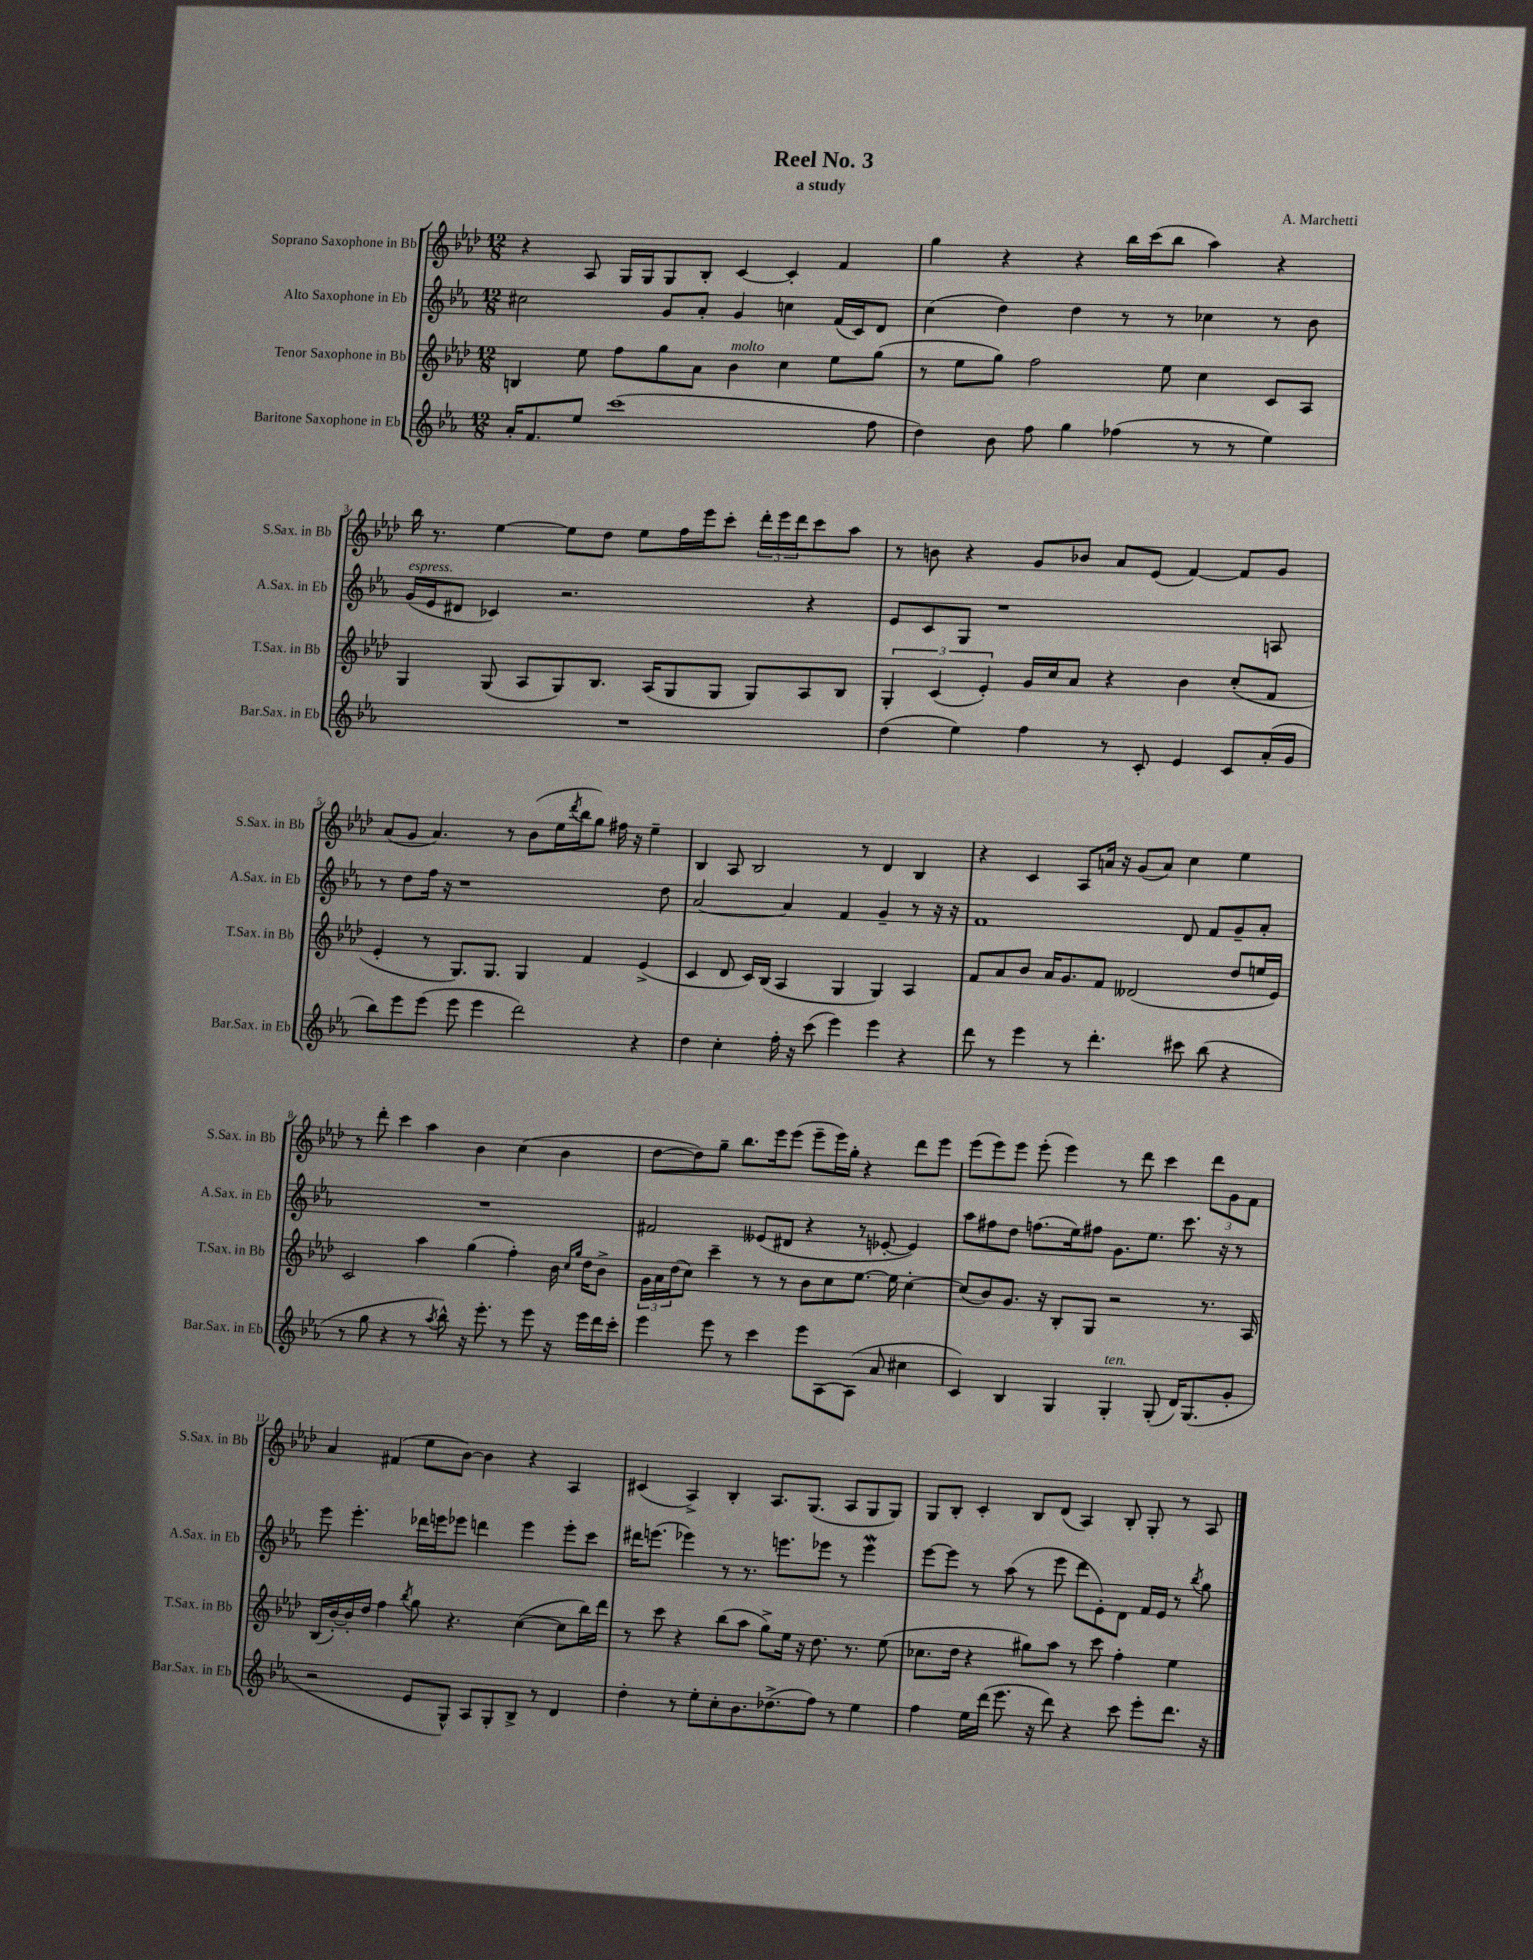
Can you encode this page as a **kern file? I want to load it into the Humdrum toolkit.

**kern	**kern	**kern	**kern
*staff4	*staff3	*staff2	*staff1
*clefG2	*clefG2	*clefG2	*clefG2
*k[b-e-a-]	*k[b-e-a-d-]	*k[b-e-a-]	*k[b-e-a-d-]
*M12/8	*M12/8	*M12/8	*M12/8
16a-'	4B	2cc#	4r
8.f	.	.	.
8ee-	8ee-	.	8A-
(1ccc	8ff	.	16G
.	.	.	16G
.	8gg	8g	8G
.	8a-	8a-'	8B-'
.	4b-	4g	[4c
.	4cc	4cc	4c']
.	8ee-	(16f	4f
.	.	16c)	.
8ff	(8gg	8d	.
=	=	=	=
4dd)	8r	(4cc	4gg
.	8ee-	.	.
8b-	8gg)	4dd)	4r
8ff	2ff	.	.
4gg	.	4dd	4r
(4ff-	.	8r	16bb-
.	.	.	(16ccc
.	8ee-	8r	8bb-
8r	4cc	4cc-	4aa-)
8r	.	.	.
4ee-)	8c	8r	4r
.	8A-	8b-	.
=	=	=	=
1.r	4G	(16g	16bb-
.	.	16e-	8.r
.	.	8d#	.
.	(8G	4c-)	[4ee-
.	8A-	.	.
.	8G)	2.r	8ee-]
.	8.B-	.	8dd-
.	.	.	8ee-
.	(16A-	.	.
.	8G	.	16ff
.	.	.	16eee-
.	8G	.	8ccc'
.	8G)	.	24ddd-'
.	.	.	24eee-
.	.	.	24ddd-
.	8A-	4r	8ccc
.	8B-	.	8aa-
=	=	=	=
(4dd	6G'	8e-	8r
.	.	8c	8b
.	(6c	.	.
4ee-)	.	8G	4r
.	6e-')	.	.
.	.	1r	.
4ff	16g	.	8g
.	16cc	.	.
.	8a-	.	8b-
8r	4r	.	8a-
8c'	.	.	(8e-
4e-	4b-	.	[4f)
8c	(8cc'	.	8f]
(16a-'	8f	8A	8g
16g	.	.	.
=	=	=	=
8bb-)	4e-'	8r	(8a-
8eee-	.	8dd	8g
(8eee-	8r	16ff	4.a-)
.	.	16r	.
8eee-	8.G)	1r	.
4eee-	.	.	.
.	8.G	.	.
.	.	.	8r
2ddd)	4G	.	(8b-
.	.	.	16ee-
.	.	.	8qddd-
.	.	.	16bb-
.	4f	.	8gg)
.	.	.	16ff#
.	.	.	16r
4r	(4e-^	.	4ee-~
.	.	8dd	.
=	=	=	=
4dd	4c	[2a-	4B-
4cc'	8d-	.	8A-
.	16c)	.	2B-
.	(16B-	.	.
16ff'	4A-	4a-]	.
16r	.	.	.
(8ccc	.	.	.
4eee-)	4G	4f	.
.	.	.	8r
4eee-	4G)	4g~	4d-
4r	4A-	8r	4B-
.	.	16r	.
.	.	16r	.
=	=	=	=
8ddd	8f	1f	4r
8r	8a-	.	.
4eee-	8b-	.	4c
.	16a-	.	.
.	8.g	.	.
8r	.	.	8A-
4.ddd'	8f	.	16a
.	.	.	16r
.	(2d--	.	(8g
.	.	.	8a)
8ccc#	.	8d	4cc
(8bb-	.	8f	.
4r	8dd-	8g~	4ee-
.	16ee	8a-'	.
.	16e-)	.	.
=	=	=	=
8r	2c	1.r	8r
8gg	.	.	8ddd-'
4r	.	.	4ccc
8r	4aa-	.	4aa-
8qaa-	.	.	.
8bb-^^)	.	.	.
16r	(4gg	.	4b-
8.eee-'	.	.	.
8r	4ff')	.	(4cc
8eee-	.	.	.
16r	16b-	.	4b-
.	16qqcc	.	.
.	16qqgg	.	.
16eee-	16dd-	.	.
16ddd	8b-^	.	.
16ccc'	.	.	.
=	=	=	=
4eee-	24g	2f#	[8dd-
.	24a-	.	.
.	(24dd-	.	.
.	8cc)	.	8dd-])
8eee-	4ccc~	.	8gg~
8r	.	.	8.bb-
4ccc	8r	(8e--	.
.	.	.	16eee-
.	8r	8d#	(8eee-
8eee-	8b-	4r	8eee-~
[8A-	8cc	.	16eee-)
.	.	.	16gg'
(8A-]	[8.ee-	8r	4r
8a-	.	[8e-'	.
.	16ee-]	.	.
4cc#	[4cc'	4e-])	8ddd-
.	.	.	8eee-
=	=	=	=
4c)	(8cc]	8aa-	(8eee-
.	8b-)	8ff#	8eee-)
4B-	8.g	8dd	8eee-
.	.	(8.ff	(8eee-'
.	16r	.	.
4G	8B-'	.	4eee-)
.	.	16ee-)	.
.	8G	8ff#	.
4G'	2r	8.g	8r
.	.	.	8ddd-
.	.	8.ee-	.
(8G'	.	.	4ccc
16d)	.	8.ccc	.
(8.G	.	.	.
.	8.r	.	12ddd-
.	.	16r	.
.	.	.	12g
8g'	.	8r	.
.	.	.	12f
.	16A-	.	.
=	=	=	=
2r	(16B-	8eee-	4a-
.	[16b-')	.	.
.	16b-']	4.eee-'	.
.	16dd-	.	.
.	4ff	.	(4f#
.	8qbb-	.	.
8e-	8gg	16ddd-	8ee-
.	.	16eee	.
8G^^)	4.r	8eee-	[8b-)
8A-	.	4ddd	4b-]
8G'	.	.	.
8B-^	([4cc	4eee-	4r
8r	.	.	.
4d	8cc]	8eee-'	4A-
.	16bb-)	8ccc	.
.	16ddd-	.	.
=	=	=	=
4dd'	8r	16ddd#	(4c#
.	.	(8.eee	.
.	8ccc	.	.
8r	4r	4eee-)	4A-^)
8ee-'	.	.	.
8cc'	(8bb-	8r	4B-'
8.b-	8aa-	8.r	.
.	8gg^)	.	8.A-
(8.dd-^	.	8.eee	.
.	16ee-	.	.
.	16r	.	(8.G
8ff)	8.dd-	8eee-	.
8r	.	8r	8A-
.	8.r	.	.
4ee-	.	4eee-	8G
.	(8ee-	.	8G)
=	=	=	=
4ff	8.cc-	[8eee-	8G
.	.	8eee-]	8B-'
.	16dd-	.	.
16ee-	4r	8r	4c'
(16ddd	.	.	.
8.eee-	.	(8aa-	.
.	8gg#)	8r	8B-
16r	.	.	.
8ddd)	8aa-	8eee-	(8d-
4r	8r	8ddd	4A-)
.	8ccc	8e-')	.
8ccc	4ff'	8d	8B-'
8eee-'	.	16f	8G'
.	.	16e-	.
8.ddd	4ee-	8r	8r
.	.	8qbb-	.
.	.	8gg	8A-
16r	.	.	.
==	==	==	==
*-	*-	*-	*-
